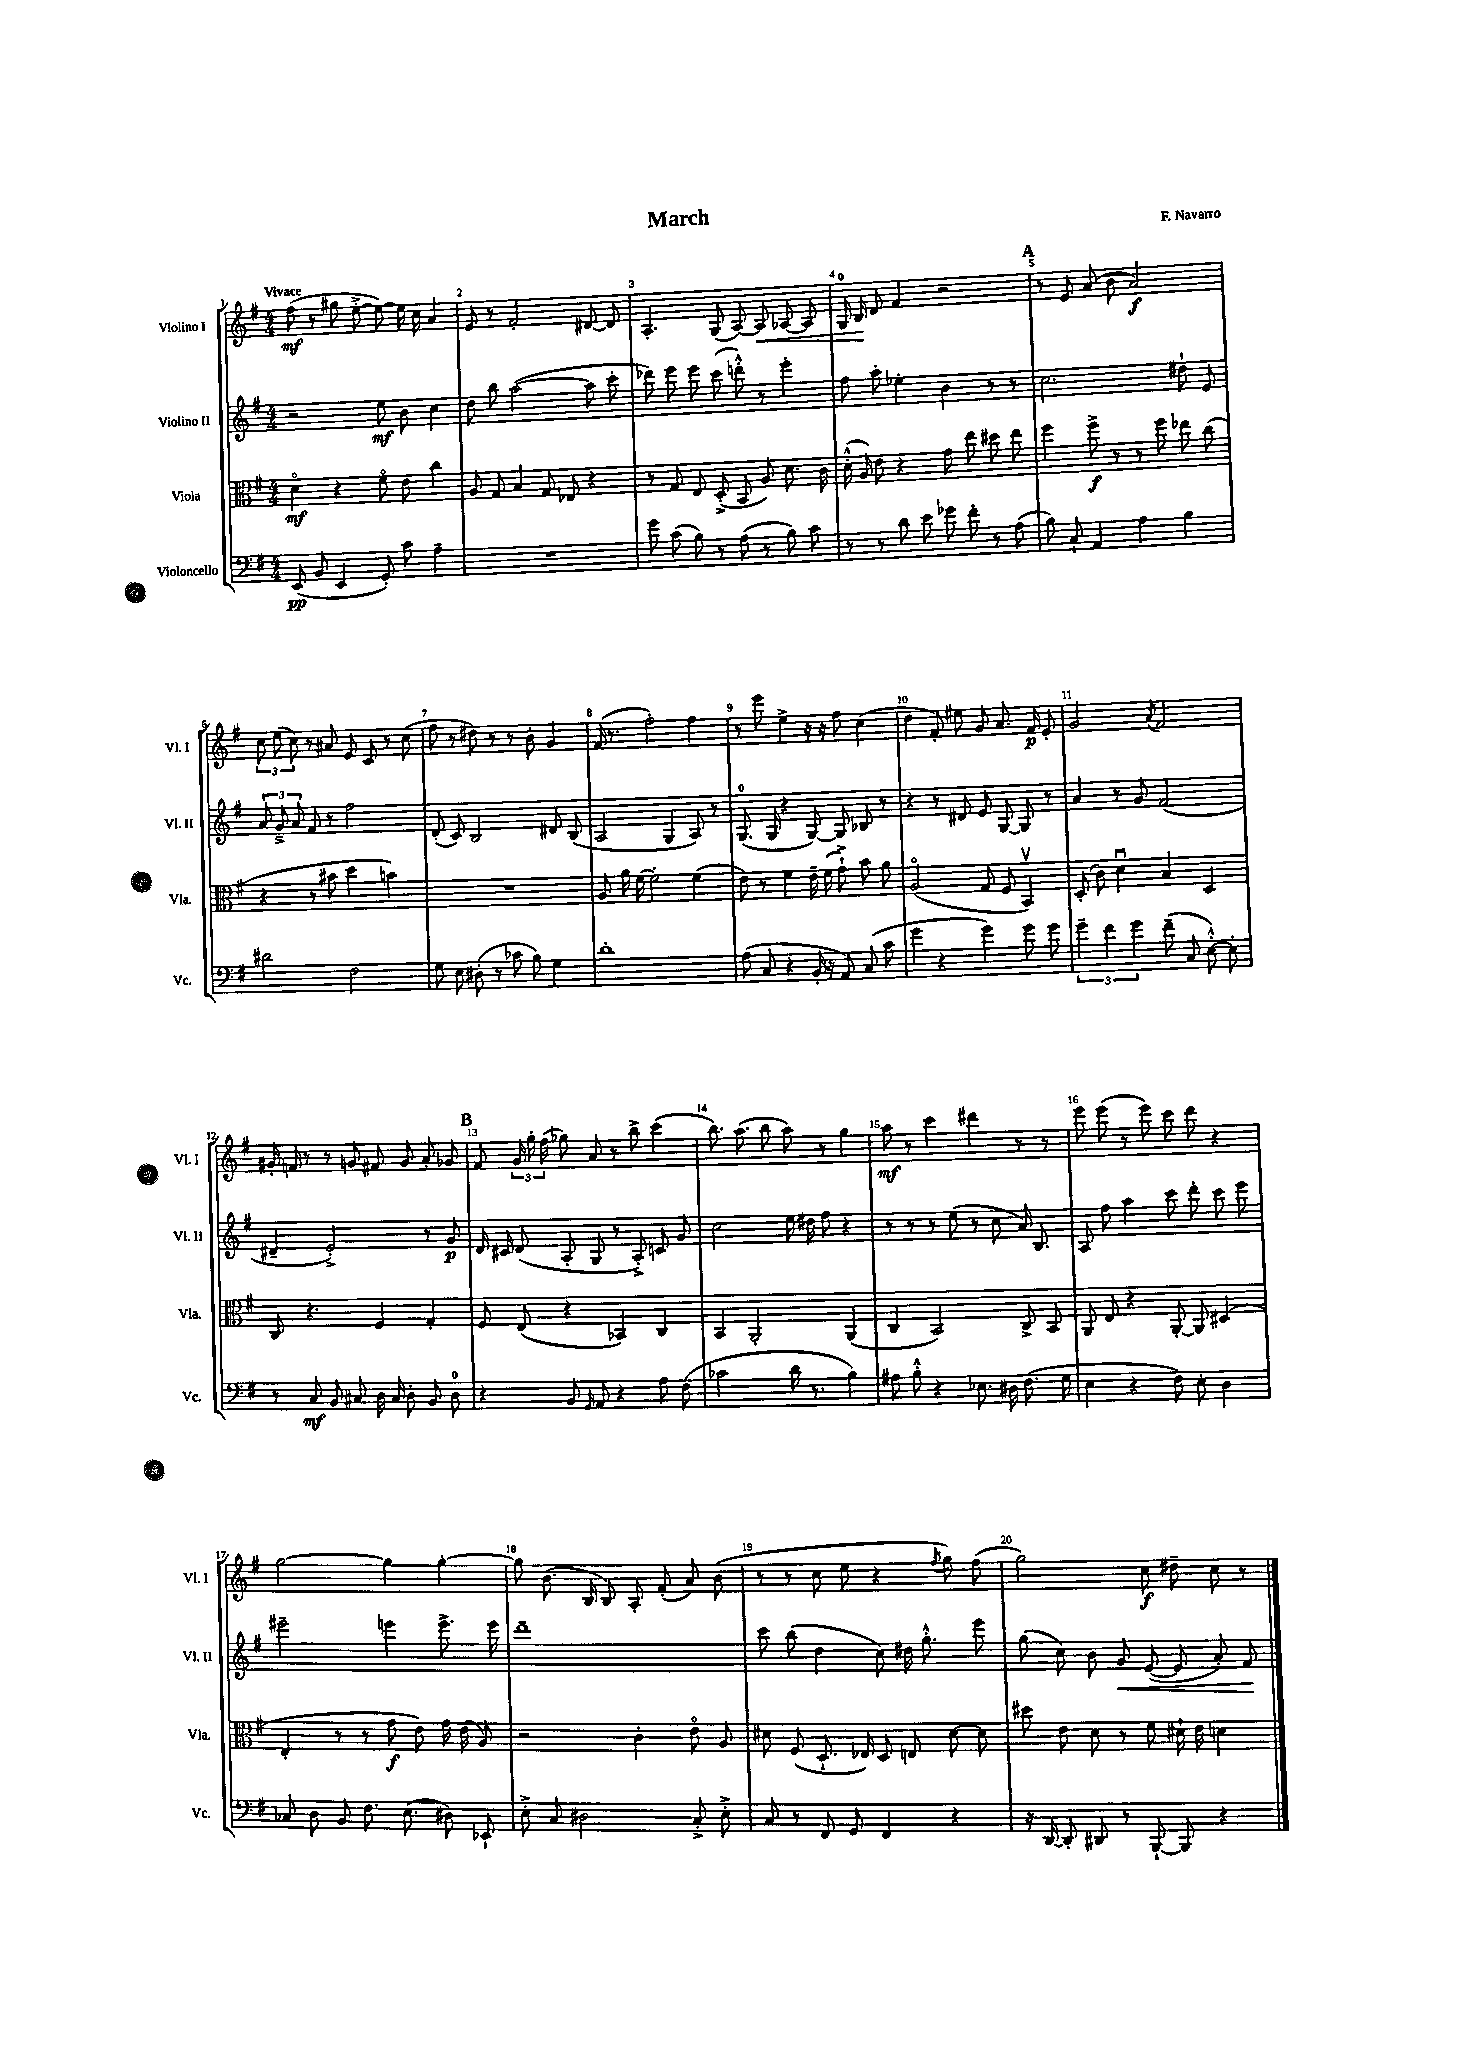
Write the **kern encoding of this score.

**kern	**kern	**kern	**kern
*staff4	*staff3	*staff2	*staff1
*clefF4	*clefC3	*clefG2	*clefG2
*k[f#]	*k[f#]	*k[f#]	*k[f#]
*M4/4	*M4/4	*M4/4	*M4/4
(8EE/	4do\	2r	(8ff#\
8BB/	.	.	8r
4EE/	4r	.	8gg#\
.	.	.	[8ee'^\
8GG'/)	8f#o\	8ee\	8ee\_)
8c\	8e\	8b\	16ee\]
.	.	.	16cc\
4A~\	4cc\	4cc\	4a/
=	=	=	=
1r	8A/	8dd\	8e/
.	8G/	8bb\	8r
.	4B/	([2aa\	2f#'/
.	8G/	.	.
.	8E-/	.	.
.	4r	8aa\]	[8d#/
.	.	8ccc'\	8d#/]
=	=	=	=
8g\	8r	8ddd-\)	4.A'/
(8c\	8G/	8eee\	.
8B\)	8E/	8eee\	.
8r	(8D'^/	(8ccc\	(8G/
(8A\	8BB/	8ddd'^^\)	[8A/)
8r	8A/)	8r	8A/]
8B\)	8.d\	4eee'\	[8A-/
8c\	.	.	8A-/]
.	16c\	.	.
=	=	=	=
8r	(16d'^^\	8ff#\	16G/
.	16A/)	.	16B/
8r	8e\	8aa'\	8d/
8d\	4r	4ee-'\	4f#/
8e\	.	.	.
8g-\	8g\	4b\	2r
8f#'\	8ee\	.	.
8r	8dd#\	8r	.
(8A\	8ee\	8r	.
=	=	=	=
8B\)	4ff#\	2.cc\	8r
8C`/	.	.	8e/
4AA/	8ff#^\	.	(8a/
.	8r	.	8b\
4A\	8r	.	2a/)
.	8ff#\	.	.
4B\	8ee-\	8dd#`\	.
.	(8cc\	8e/	.
=	=	=	=
2d#\	4r	12a/	12cc\
.	.	12g~^/	(12ee\
.	.	12a/	12cc\)
.	8r	8f#/	8r
.	8b#\	8r	8a#/
2F#\	4dd\	2ff#\	8e/
.	.	.	8c/
.	4b\)	.	8r
.	.	.	(8cc\
=	=	=	=
8G\	1r	(8d'/	8ff#\
8E\	.	8c/)	8r
(8D#'\	.	2B/	8dd#\)
8r	.	.	8r
8c-\	.	.	8r
8B\)	.	.	8b'\
4G\	.	8d#/	4g/
.	.	(8B/	.
=	=	=	=
1d'	8A/	2A/	(16f#/
.	.	.	8.r
.	16a\	.	.
.	[16f#\	.	.
.	2f#'\]	.	2ff#'\)
.	.	4G/	.
.	(4f#\	8A/)	4ff#\
.	.	8r	.
=	=	=	=
(8A\	8e\)	(8.G/	8r
8C/	8r	.	8eee\
.	.	16G/	.
4r	4f#\	4r	4ee^\
16BB'/	16e~\	[8G/)	16r
16r	(16f#\	.	16r
8AA/)	8g`^\)	8G/]	8ff#\
(8C/	8b\	8B-/	(4cc\
8c\	8a\	8r	.
=	=	=	=
4g\	(2Ao/	4r	4dd\
4r	.	8r	8f#'/)
.	.	8d#/	8ee#\
4g\)	8G/	8e/	8g/
.	8F#/	[8G/	8.a/
8g\	4BBv/)	8G/]	.
.	.	.	16f#/
8g\	.	8r	8e'/
=	=	=	=
6g~\	(8D'/	4a/	2g/
.	8c\)	.	.
6f#\	.	.	.
.	4du\	8r	.
6g\	.	.	.
.	.	8g/	.
.	.	.	8qa/
(8f#~\	4B/	(2f#/	2f#/
8C/	.	.	.
[8E'^^\)	4D/	.	.
8E'\]	.	.	.
=	=	=	=
8r	8C/	4d#~/	16g#'/
.	.	.	16f/
8C/	4.r	.	8r
8BB/	.	2e'^/)	8r
8C#/	.	.	8g/
16D\	4F#/	.	8f#/
16C#/	.	.	.
8D'\	.	.	8g/
8BB/	4G'/	8r	8a'/
8D\	.	8g/	8g-/
=	=	=	=
4r	8F#/	16d/	8f#/
.	.	16c#/	.
.	(8E/	(8d/	24g/
.	.	.	24gg'\
.	.	.	(24ff#\
8BB/	4r	8A'/	8gg-\)
16qqGG/	.	.	.
8AA/	.	8G/	8a/
4r	4BB-/)	8r	8r
.	.	8A'^/)	8bb^\
8A\	4C/	8c/	(4ccc\
(8F#\	.	8g/	.
=	=	=	=
2c-\	4BB/	2cc\	8.bb\)
.	.	.	(8.aa\
.	2AA'/	.	.
.	.	.	8bb\
16d\	.	16ee\	8aa\)
8.r	.	16dd#\	.
.	.	8ff#\	8r
4B\)	(4AA/	4r	4gg\
=	=	=	=
8A#\	4C/	8r	8aa\
8B'^^\	.	8r	8r
4r	2BB/)	8r	4ccc\
.	.	(8ee\	.
8.E-\	.	8r	4ddd#\
.	.	8cc\	.
16D#\	.	.	.
(8.F#\	8C^/	16a/)	8r
.	.	8.B/	.
.	8BB/	.	8r
16G\	.	.	.
=	=	=	=
4E\	8AA/	8A/	8eee\
.	8E/	8ff#\	(8eee\
4r	4r	4aa\	8r
.	.	.	8eee\)
8F#\)	[8AA'/	8ccc\	8ccc\
8E'\	8AA/]	8ddd'\	8ddd\
4D\	(4D#/	8ccc\	4r
.	.	8eee\	.
=	=	=	=
8C-/	4E'/	2eee#~\	[2gg\
8D\	.	.	.
8BB/	8r	.	.
8.F#\	8r	.	.
.	8g\	4eee\	4gg\]
(8.E\	.	.	.
.	8e\)	.	.
8D#\)	16g\	8.eee^\	[4gg'\
.	(16e\	.	.
8EE-`/	8A/)	.	.
.	.	16eee\	.
=	=	=	=
8E'^\	2r	1ddd~	8gg\]
8C/	.	.	(8.b\
2D#\	.	.	.
.	.	.	16B/
.	.	.	8B/)
.	4c'\	.	8A'/
.	.	.	(8f#'/
8C'^/	8eo\	.	8a/)
8E'^\	8A/	.	(8b\
=	=	=	=
8C/	8d#\	8ccc\	8r
8r	(8F#/	(8bb\	8r
8FF#/	8.D`/	4dd\	8cc\
8GG/	.	.	8ee\
.	16E-/)	.	.
4FF#/	8D/	8cc\)	4r
.	8E/	16dd#\	.
.	.	8.gg'^^\	.
.	.	.	8qff#/
4r	[8d#\	.	8gg\)
.	8d#\]	8eee\	(8ff#\
=	=	=	=
16r	8dd#\	(8gg\	2gg\)
[16DD/	.	.	.
8DD'/]	8e\	8cc\)	.
8DD#/	8d\	8b\	.
8r	8r	8g/	.
[8BBB`/	8f#\	([8e/	8cc\
8BBB/]	16d#`\	8e/]	8dd#~\
.	16e\	.	.
4r	4d\	8a'/)	8cc\
.	.	8f#/	8r
==	==	==	==
*-	*-	*-	*-
